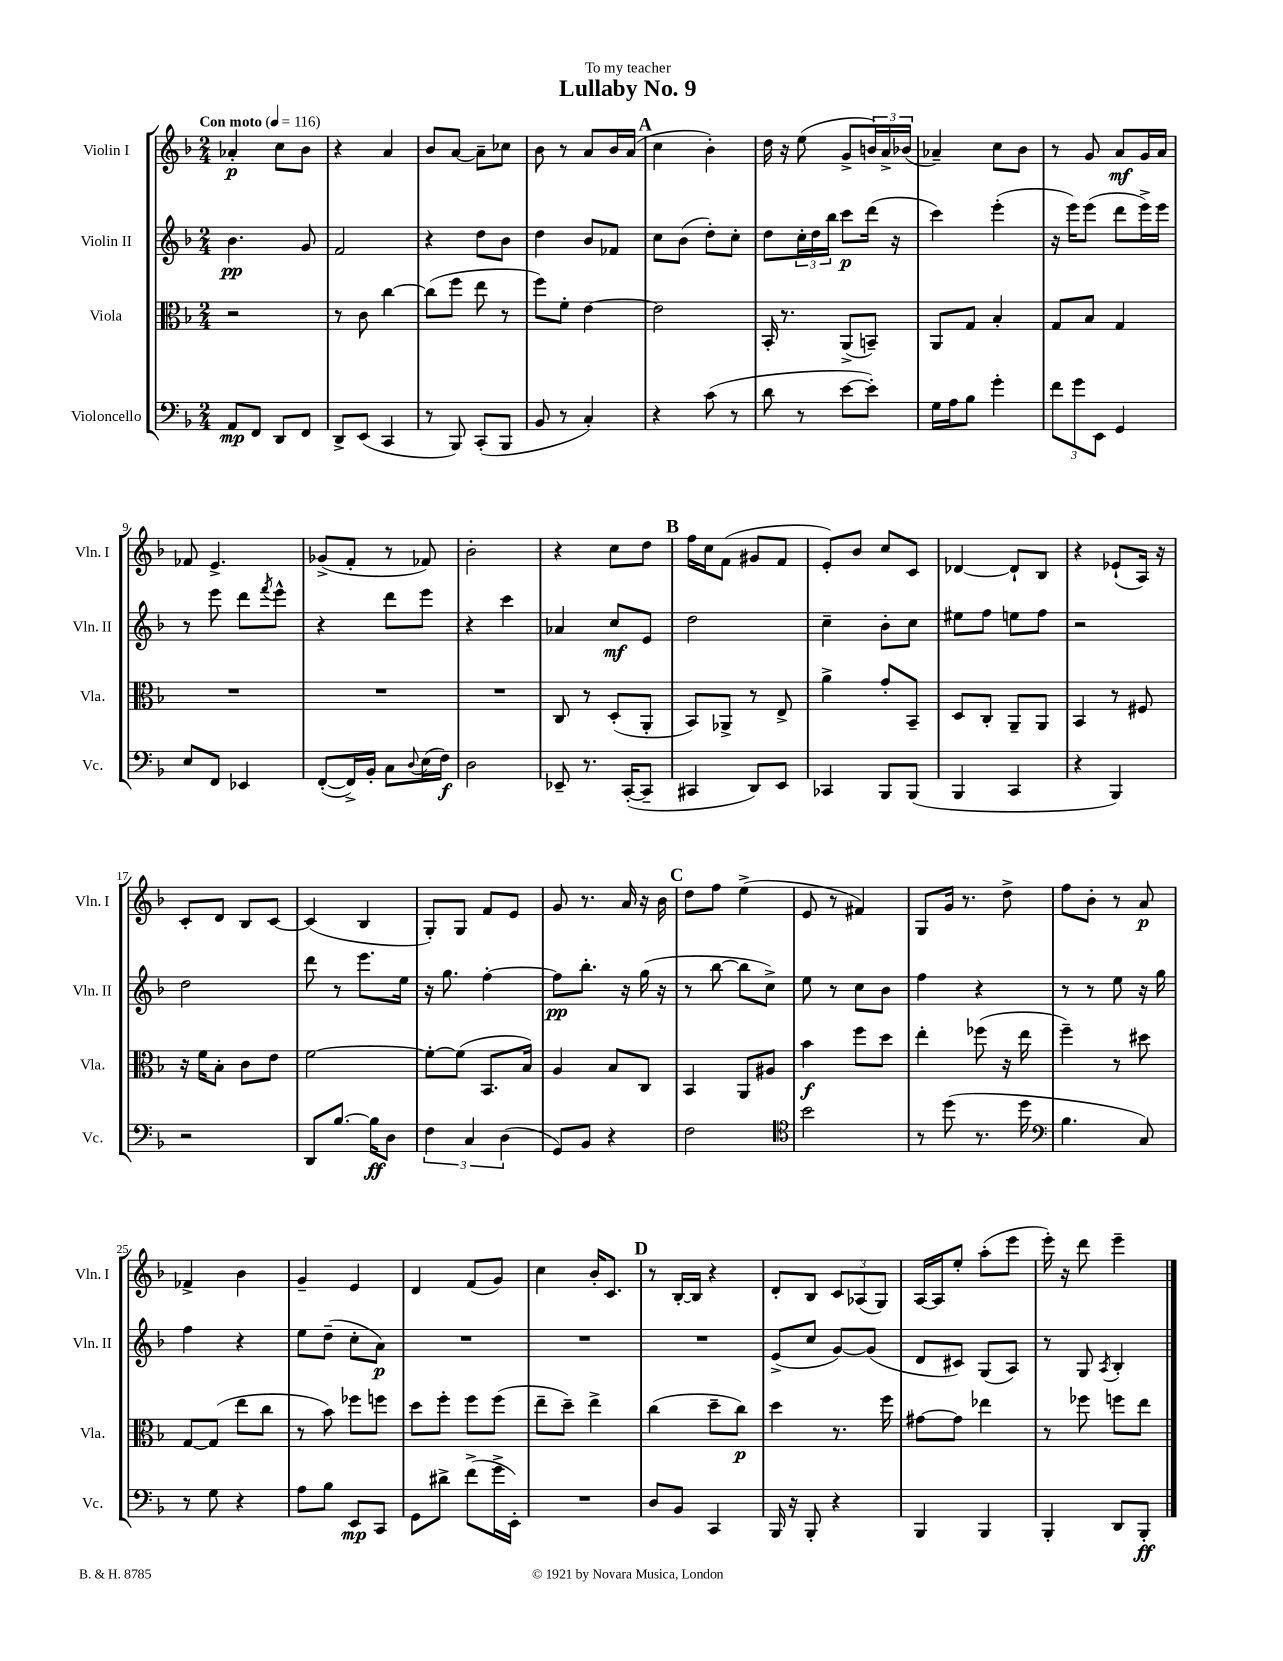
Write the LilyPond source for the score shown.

\header { title = "Lullaby No. 9" dedication = "To my teacher" }
<<
\new StaffGroup <<
\new Staff = "s0" \with { instrumentName = "Violin I" shortInstrumentName = "Vln. I" } {
    \clef treble \key f \major \numericTimeSignature \time 2/4 \tempo "Con moto" 4 = 116
    aes'4-.\p c''8 bes'8 |
    r4 a'4 |
    bes'8 a'8~ a'8-- ces''8 |
    bes'8 r8 a'8 bes'16 a'16( |
    \mark \markup { \bold "A" } c''4 bes'4-.) |
    d''16 r16 e''8( g'8-> \tuplet 3/2 { b'16) a'16-> bes'16( } |
    aes'4--) c''8 bes'8 |
    r8 g'8 a'8\mf g'16 a'16 |
    fes'8 e'4.-> |
    ges'8->( f'8-. r8 fes'8) |
    bes'2-. |
    r4 c''8 d''8 |
    \mark \markup { \bold "B" } f''16 c''16 f'8( gis'8 f'8 |
    e'8-.) bes'8 c''8 c'8 |
    des'4~ des'8-! bes8 |
    r4 ees'8-!( a16) r16 |
    c'8-. d'8 bes8 c'8~ |
    c'4( bes4 |
    g8-.) g8 f'8 e'8 |
    g'8 r8. a'16 r16 bes'16 |
    \mark \markup { \bold "C" } d''8 f''8 e''4->( |
    e'8 r8 fis'4) |
    g8 g'16 r8. d''8-> |
    f''8 bes'8-. r8 a'8\p |
    fes'4-> bes'4 |
    g'4-- e'4 |
    d'4 f'8( g'8) |
    c''4 bes'16-. c'8. |
    \mark \markup { \bold "D" } r8 bes16~-. bes16 r4 |
    d'8-. bes8 \tuplet 3/2 { c'8 aes8( g8) } |
    a16~ a16 e''8-. a''8-.( e'''8 |
    e'''16-.) r16 d'''8 e'''4-- \bar "|." |
}
\new Staff = "s1" \with { instrumentName = "Violin II" shortInstrumentName = "Vln. II" } {
    \clef treble \key f \major \numericTimeSignature \time 2/4
    bes'4.\pp g'8 |
    f'2 |
    r4 d''8 bes'8 |
    d''4 bes'8 fes'8 |
    \mark \markup { \bold "A" } c''8 bes'8( d''8-.) c''8-. |
    d''8 \tuplet 3/2 { c''16-. d''16 bes''16 } c'''8\p d'''16( r16 |
    c'''4) e'''4-.( |
    r16 e'''16) e'''8( d'''8 e'''16->) e'''16 |
    r8 e'''8 d'''8 \acciaccatura { f'''8 } e'''8-^ |
    r4 d'''8 e'''8 |
    r4 c'''4 |
    aes'4 c''8\mf e'8 |
    \mark \markup { \bold "B" } d''2 |
    c''4-- bes'8-. c''8 |
    eis''8 f''8 e''8 f''8 |
    r2 |
    d''2 |
    d'''8 r8 e'''8. e''16 |
    r16 g''8. f''4~-. |
    f''8\pp bes''8.-. r16 g''16( r16 |
    \mark \markup { \bold "C" } r8 bes''8~ bes''8 c''8->) |
    e''8 r8 c''8 bes'8 |
    f''4 r4 |
    r8 r8 e''8 r16 g''16 |
    f''4 r4 |
    e''8 d''8--( c''8-. a'8\p) |
    R2 |
    R2 |
    \mark \markup { \bold "D" } R2 |
    e'8->( c''8 g'8~) g'8( |
    d'8 cis'8) g8( a8) |
    r8 g8 \acciaccatura { a8 } bes4-. \bar "|." |
}
\new Staff = "s2" \with { instrumentName = "Viola" shortInstrumentName = "Vla." } {
    \clef alto \key f \major \numericTimeSignature \time 2/4
    r2 |
    r8 c'8 c''4~ |
    c''8( f''8 e''8 r8 |
    f''8) f'8-. e'4~ |
    \mark \markup { \bold "A" } e'2 |
    bes,16-. r8. a,8->( b,8--) |
    a,8 g8 bes4-. |
    g8 bes8 g4 |
    R2 |
    R2 |
    R2 |
    c8 r8 d8-.( a,8-. |
    \mark \markup { \bold "B" } bes,8) aes,8-> r8 e8-> |
    a'4-> g'8-. bes,8-- |
    d8 c8-. a,8-- a,8 |
    bes,4 r8 fis8 |
    r16 f'16 bes8-. c'8 e'8 |
    f'2~ |
    f'8~-. f'8( bes,8. bes16) |
    a4 bes8 c8 |
    \mark \markup { \bold "C" } bes,4 a,8 ais8 |
    bes'4\f f''8 d''8 |
    e''4-. fes''8( r16 e''16 |
    f''4--) r8 dis''8 |
    g8~ g8( e''8 c''8 |
    r8 bes'8) fes''8 f''8 |
    d''8 f''8-. f''8 f''8( |
    e''8-- d''8--) e''4-> |
    \mark \markup { \bold "D" } c''4( d''8-- c''8\p) |
    d''4 r8. f''16 |
    gis'8~ gis'8 ees''4 |
    r8 fes''8 f''8 e''8 \bar "|." |
}
\new Staff = "s3" \with { instrumentName = "Violoncello" shortInstrumentName = "Vc." } {
    \clef bass \key f \major \numericTimeSignature \time 2/4
    a,8\mp f,8 d,8 f,8 |
    d,8-> e,8( c,4 |
    r8 bes,,8) c,8-.( bes,,8 |
    bes,8 r8 c4-.) |
    \mark \markup { \bold "A" } r4 c'8( r8 |
    d'8 r8 e'8~ e'8-.) |
    g16 a16 bes8 g'4-. |
    \tuplet 3/2 { f'8 g'8 e,8 } g,4 |
    e8 f,8 ees,4 |
    f,8~-.( f,16->) bes,16-. c8 \appoggiatura { d8 } e16( f16\f) |
    d2 |
    ees,8-- r8. c,16~-.( c,8-- |
    \mark \markup { \bold "B" } cis,4 d,8) e,8 |
    ces,4 bes,,8 bes,,8( |
    bes,,4 c,4 |
    r4 bes,,4) |
    r2 |
    d,8 bes8.~ bes16\ff d8 |
    \tuplet 3/2 { f4 c4 d4( } |
    g,8) bes,8 r4 |
    \mark \markup { \bold "C" } f2 |
    \clef tenor bes'2 |
    r8 d''8( r8. d''16 |
    \clef bass bes4. c8) |
    r8 g8 r4 |
    a8 bes8 e,8\mp c,8 |
    g,8 dis'8-> f'8->( g'16-> e,16-.) |
    R2 |
    \mark \markup { \bold "D" } d8 bes,8 c,4 |
    bes,,16 r16 bes,,8-. r4 |
    bes,,4 bes,,4 |
    bes,,4-. d,8 bes,,8-.\ff \bar "|." |
}
>>
>>
